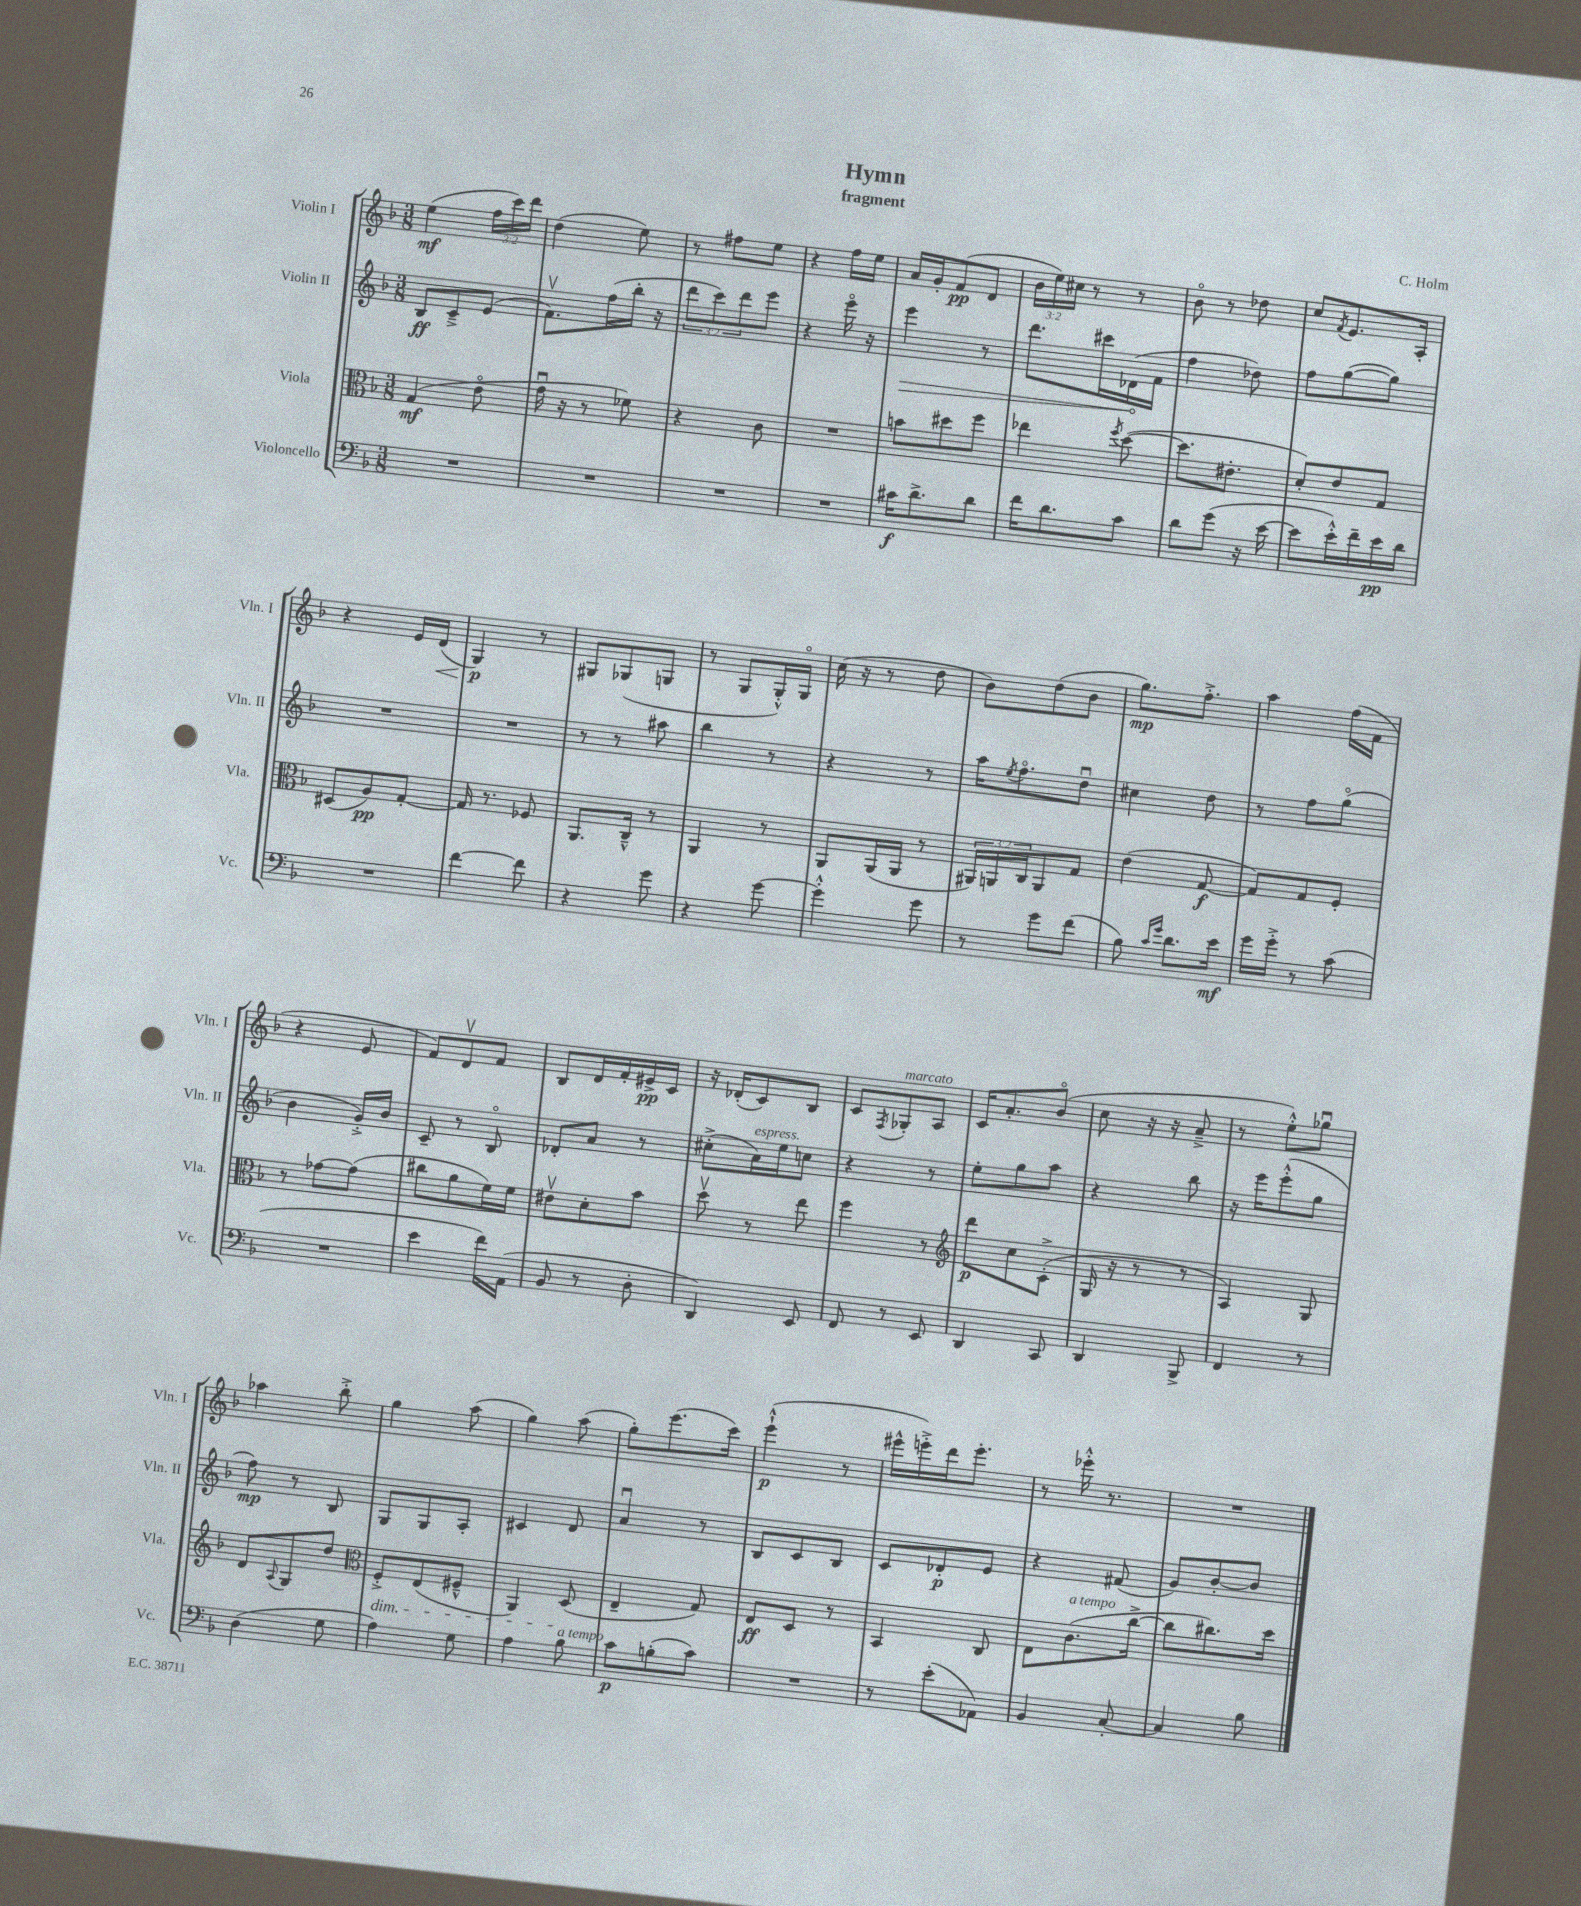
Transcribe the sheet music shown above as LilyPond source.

\header { title = "Hymn" composer = "C. Holm" subtitle = "fragment" }
<<
\new StaffGroup <<
\new Staff = "s0" \with { instrumentName = "Violin I" shortInstrumentName = "Vln. I" } {
    \clef treble \key f \major \numericTimeSignature \time 3/8 \override Staff.TupletNumber.text = #tuplet-number::calc-fraction-text
    e''4\mf( \tuplet 3/2 { f''16 c'''16) d'''16 } |
    d''4( e''8) |
    r8 fis''8 e''8 |
    r4 f''16 e''16 |
    a'16 g'16-. f'8\pp( d'8 |
    \tuplet 3/2 { bes'16 e''16) cis''16 } r8 r8 |
    bes'8\flageolet r8 des''8 |
    c''8 \acciaccatura { f'8 } e'8. a16-. |
    r4 e'16 d'16\<( |
    g4\p\!) r8 |
    gis8 ges8( g8 |
    r8 g8 g16-.-^) g16\flageolet |
    c''16( r16 r8 d''8 |
    bes'8) d''8( bes'8 |
    g''8.\mp) f''8.-.-> |
    a''4 f''16( f'16 |
    r4 e'8 |
    f'8) d'8\upbow f'8 |
    bes8 d'16 f'16-. eis'16->\pp c'16 |
    r16 des'16-.( c'8) bes8 |
    c'8 \acciaccatura { f8 } ges8-.^\markup { \italic "marcato" } a8 |
    c'16 a'8.-. bes'8\flageolet( |
    c''8 r16 r16 a'8---> |
    r8 e''8-.-^) ges''8\downbow |
    aes''4 bes''8-.-> |
    g''4 a''8( |
    g''4) a''8( |
    g''8-.) e'''8.( c'''16) |
    e'''4-!-^\p( r8 |
    eis'''16-^ e'''16-.->) d'''16 e'''8.-. |
    r8 ees'''16-.-^ r8. |
    R4. \bar "|." |
}
\new Staff = "s1" \with { instrumentName = "Violin II" shortInstrumentName = "Vln. II" } {
    \clef treble \key f \major \numericTimeSignature \time 3/8 \override Staff.TupletNumber.text = #tuplet-number::calc-fraction-text
    bes8\ff c'8---> e'8( |
    f'8.\upbow) f''16( bes''16-. r16 |
    \tuplet 3/2 { d'''8 c'''8) d'''8 } e'''8 |
    r4 e'''16\flageolet r16 |
    \once \override Hairpin.circled-tip = ##t e'''4\> r8 |
    d'''8. cis'''16 des'16\!( f'16 |
    f''4 des''8) |
    f''8 g''8~( g''8) |
    R4. |
    R4. |
    r8 r8 ais''8 |
    bes''4 r8 |
    r4 r8 |
    a''16 \acciaccatura { e''8 } f''8.\flageolet d''8\downbow |
    cis''4 d''8 |
    r8 f''8 g''8\flageolet( |
    bes'4 g'16-.->) bes'16 |
    c'8-- r8 bes8\flageolet |
    des'8-. a'8 r8 |
    cis''8-.->( a'16^\markup { \italic "espress." }) e''16 c''8 |
    r4 r8 |
    e''8-. g''8 a''8 |
    r4 bes''8 |
    r16 e'''16 e'''8-.-^( g''8 |
    f''8\mp) r8 bes8 |
    g8 g8 a8-. |
    cis'4 d'8 |
    a'4\downbow r8 |
    bes8 c'8 bes8 |
    c'8 des'8-.\p e'8 |
    r4 fis'8( |
    g'8) bes'8~-. bes'8 \bar "|." |
}
\new Staff = "s2" \with { instrumentName = "Viola" shortInstrumentName = "Vla." } {
    \clef alto \key f \major \numericTimeSignature \time 3/8 \override Staff.TupletNumber.text = #tuplet-number::calc-fraction-text
    g4\mf( e'8\flageolet |
    g'16\downbow r16 r8 fes'8) |
    r4 c'8 |
    R4. |
    b'8 dis''8 f''8 |
    ees''4 \acciaccatura { f''8 } d''8~( |
    d''8. eis'8.-. |
    d'8-.) e'8 g8 |
    dis8( a8\pp) g8~-. |
    g16 r8. fes8 |
    a,8. c16---^ r8 |
    a,4 r8 |
    a,8 a,16( a,16 r8 |
    \tuplet 3/2 { ais,16) a,16 c16 } a,8 g8 |
    e'4( g8~\f |
    g8) g8 f8-. |
    r8 ges'8~ ges'8( |
    cis''8 a'8 f'16) f'16 |
    eis'8\upbow d'8-. bes'8 |
    d''8\upbow r8 e''8 |
    f''4 r8 |
    \clef treble d'''8\p c''8 c'8-.->( |
    g16 r16 r8 r8 |
    a4) g8 |
    d'8 \appoggiatura { a8 } g8 d''8 |
    \clef alto f8-.->\dim e8( fis8---^ |
    a,4) d8\!( |
    e4-- g8) |
    e8\ff d8 r8 |
    bes,4 c8 |
    e8 c'8.^\markup { \italic "a tempo" }( c''16~-> |
    c''8 cis''8.) d''16 \bar "|." |
}
\new Staff = "s3" \with { instrumentName = "Violoncello" shortInstrumentName = "Vc." } {
    \clef bass \key f \major \numericTimeSignature \time 3/8
    R4. |
    R4. |
    R4. |
    R4. |
    cis'16\f d'8.-> d'8 |
    f'16 d'8. c'8 |
    d'8 g'8( r16 e'16~ |
    e'8 e'16-.-^) f'16-- e'16\pp d'16 |
    R4. |
    f'4~ f'8 |
    r4 g'8 |
    r4 g'8~ |
    g'4-.-^ g'8 |
    r8 g'8 f'8( |
    bes8) \grace { c'16 g'16 } d'8. e'16\mf |
    g'16 g'16-.-> r8 c'8( |
    R4. |
    e'4 f'16) a,16( |
    bes,8 r8 d8-. |
    d,4) e,8 |
    f,8 r8 e,8 |
    d,4 c,8 |
    d,4 bes,,8-> |
    f,4 r8 |
    d4( g8 |
    a4) g8 |
    a4 bes8^\markup { \italic "a tempo" } |
    c'8\p b8-.( c'8) |
    R4. |
    r8 e'8-.( aes,8) |
    bes,4 c8~-. |
    c4 bes8 \bar "|." |
}
>>
>>
\layout { \context { \Score \remove "Bar_number_engraver" } }
